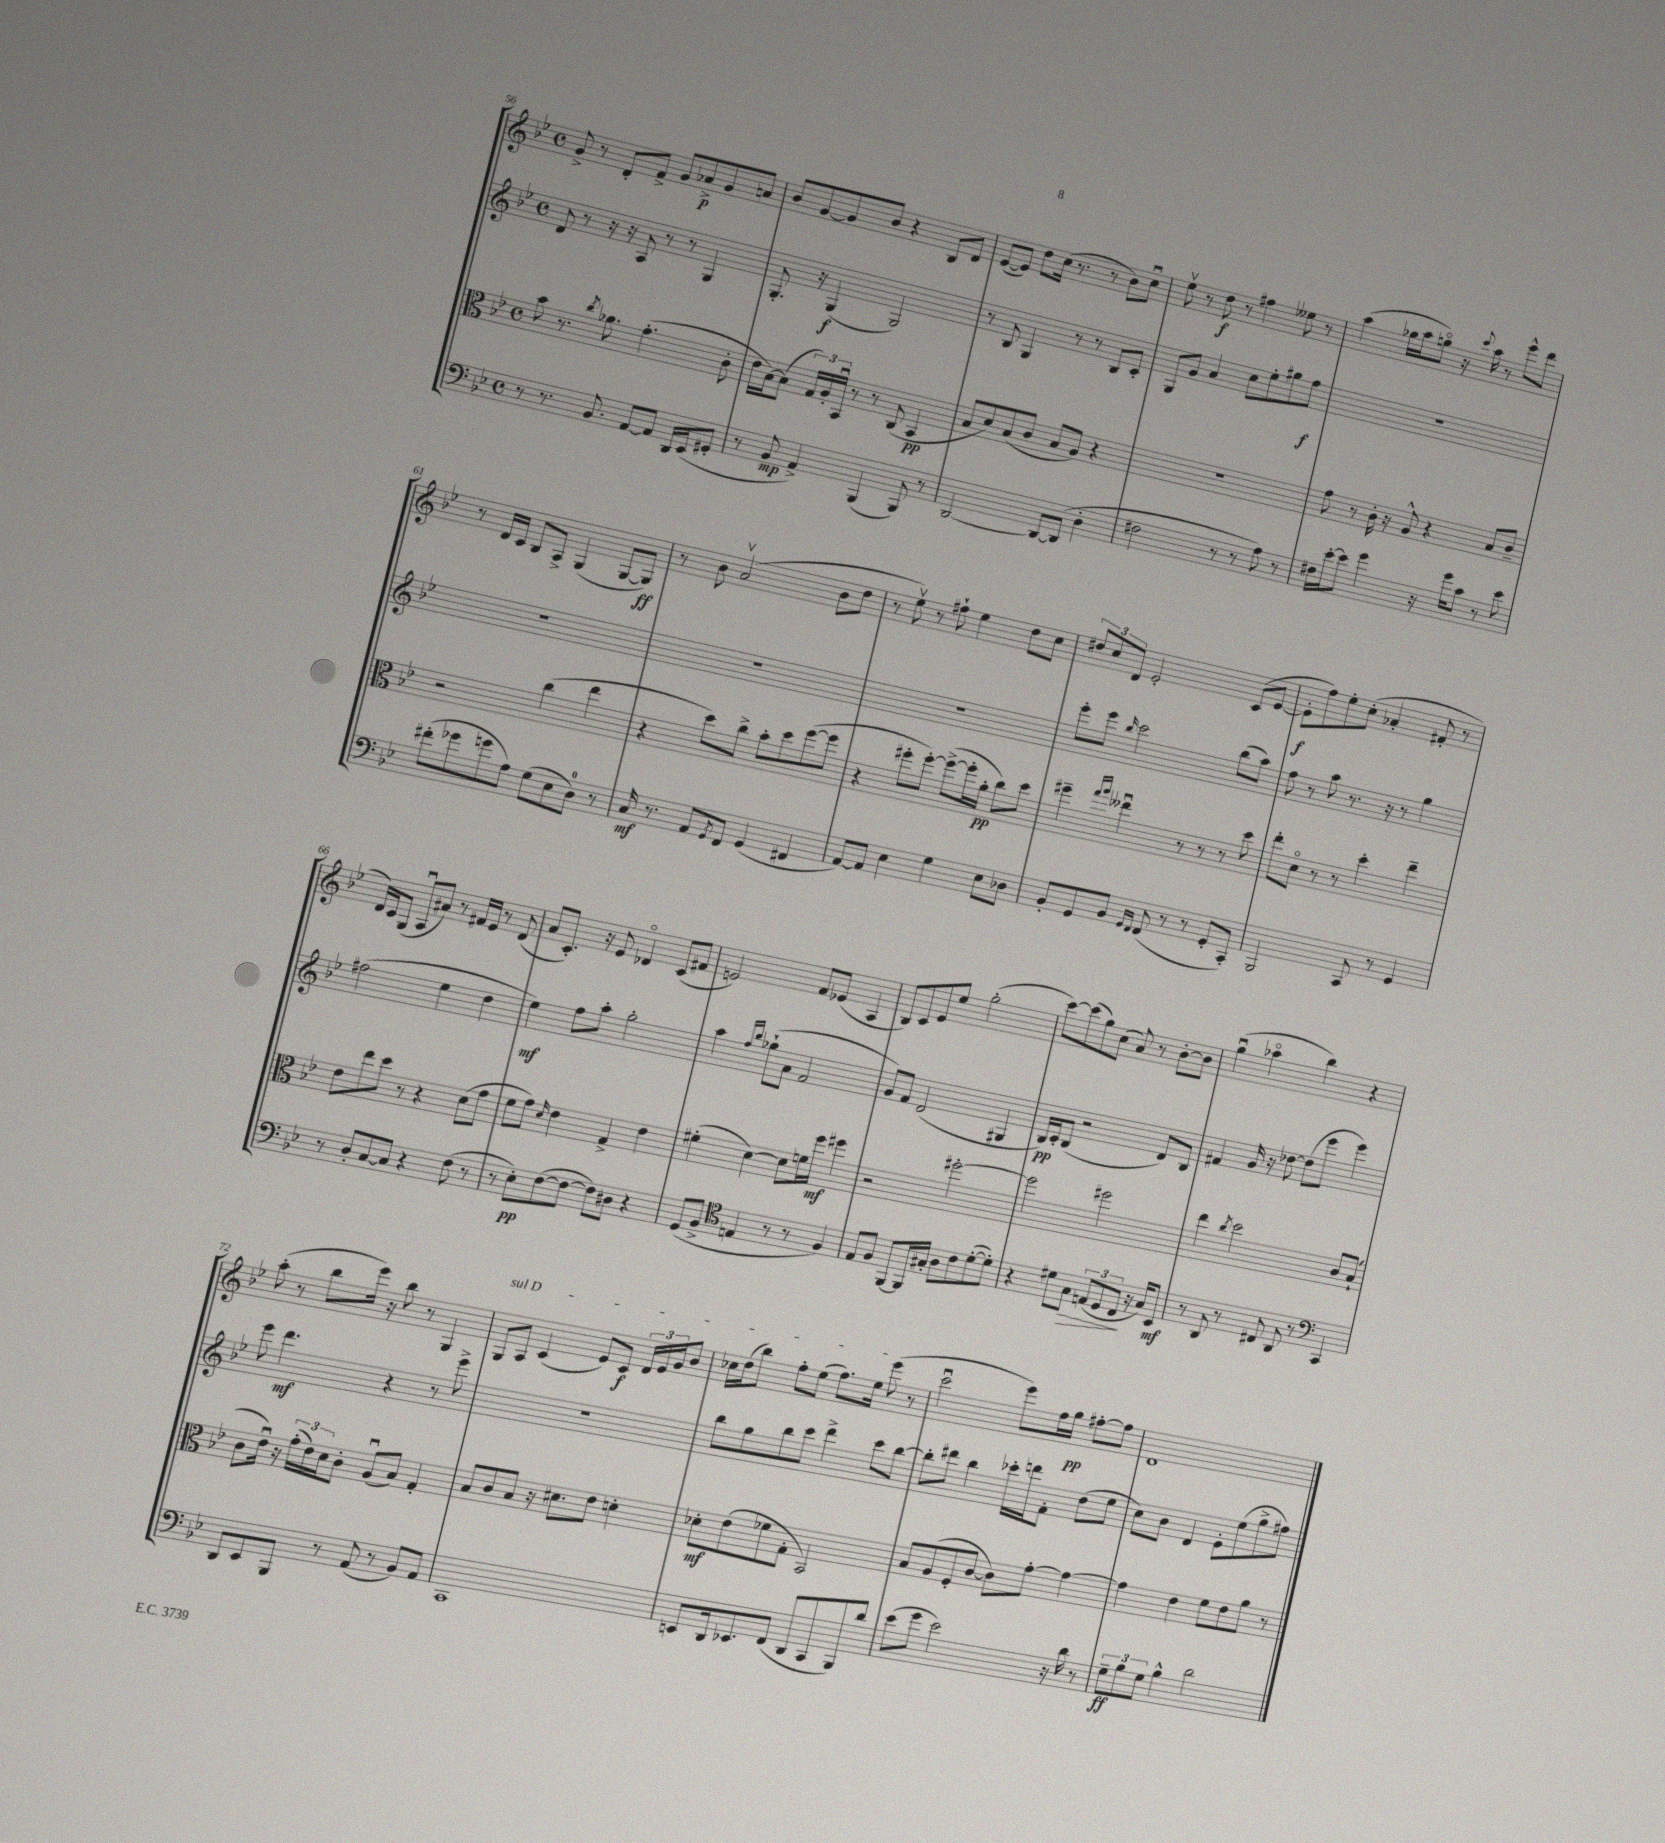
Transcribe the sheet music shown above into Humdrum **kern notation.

**kern	**kern	**kern	**kern
*staff4	*staff3	*staff2	*staff1
*clefF4	*clefC3	*clefG2	*clefG2
*k[b-e-]	*k[b-e-]	*k[b-e-]	*k[b-e-]
*M4/4	*M4/4	*M4/4	*M4/4
*met(c)	*met(c)	*met(c)	*met(c)
8r	8b-	8d	8g^
8.r	8.r	8r	8r
.	.	16r	8d'
.	8qcc	.	.
8.BB-	8.a-	16r	.
.	.	8A	8f^
[8AA	(4.g'	8r	8g
8AA]	.	8r	8a-^
16DD	.	4G	8g
(16EE-	.	.	.
8GG#'	8c'	.	8a
=	=	=	=
8r	16e-	8.G'	8b-
.	[16B-)	.	.
8BB-	(8B-]	.	[8g
.	.	16r	.
4AA^)	24G)	(4G	8g]
.	24A'	.	.
.	24BB-u	.	.
.	8r	.	8b-
(4BBB-	8r	2G)	4r
.	(8C	.	.
8BBB-)	4BB-	.	8B-
8r	.	.	8d
=	=	=	=
[2DD	8B-	8r	([8e-
.	8d)	8B-	8e-])
.	(8B-	4G	8dd
.	8c	.	(16cc
.	.	.	8.r
8DD_	8B-	8r	.
(8DD]	8A)	8r	8r
4D'	4r	8B-	8b-)
.	.	8c'	8ccu
=	=	=	=
2F#	1r	8G	8ee-v
.	.	8g	8r
.	.	4a	8dd
.	.	.	8r
8r	.	8cc	4ff#
8r	.	8ee-'	.
8A)	.	8gg#	8ee--
8r	.	8ff	8r
=	=	=	=
16F#	8g	1r	(4aa
[16e-'	.	.	.
8e-]	8r	.	.
4g	16c'	.	16gg-
.	16r	.	16aa
.	8A^^	.	8ggo)
16r	4r	.	16r
.	.	.	8qqccc
16g	.	.	16aa
8c	.	.	8r
8r	8B-	.	8eee-^^
8e-	8c~	.	8ddd
=	=	=	=
(8f#'	2r	1r	8r
8g-	.	.	16d
.	.	.	16c
8g	.	.	8B-
8A)	.	.	8A^
(8G	(4cc	.	(4G
8E-	.	.	.
8D)	4ee-	.	[8G
8r	.	.	8G])
=	=	=	=
16C	4r	1r	8r
8.r	.	.	.
.	.	.	8b-
8AA	8dd)	.	(2av
8qGG	.	.	.
8FF	8cc^	.	.
(4GG	8b-'	.	.
.	8dd	.	.
4FF#	([8ff	.	8b-
.	8ff]	.	8dd
=	=	=	=
[8AA)	4r	1r	8r
8AA]	.	.	8ee-v)
4E-	8ff#'	.	8r
.	[8ff#')	.	8ff#`
4G	(8ff#^_	.	4ee-
.	16ff#']	.	.
.	16a'	.	.
8E-	8cc)	.	8dd
8D-	8dd	.	8cc
=	=	=	=
8BB-'	4ff#~	8eee-'	12dd#
.	.	.	12cc
8GG	.	8eee-	.
.	.	.	12d
.	16qqgg	.	.
.	16qqaa	16qqbb-	.
8BB-	4ee--u	2ccc	2e-'
16qqGG	.	.	.
16qqFF	.	.	.
(8FF	.	.	.
8r	8r	.	.
8r	8r	.	.
8GG'	8r	(8bb-	(8c
8CC')	8dd	8aa)	[8e-
=	=	=	=
2BBB-	8ee-'	8ff	8e-']
.	8do	8r	8ff)
.	8r	8aa	8ee-'
.	8r	8.r	(8cc'
8CC	4dd'	.	4a-'
.	.	16r	.
8r	.	8r	.
4GG	4ee-~	4gg	8f#'
.	.	.	8r
=	=	=	=
8r	8e-	(2ff#	16d)
.	.	.	16c
8D'	8ee-	.	(8G
[8C	8dd	.	8Au
8C]	8r	.	8a#)
4r	4r	4ee-	8r
.	.	.	16f#
.	.	.	16e-
(8F	(8d	4dd	8r
8r	8g	.	(8d
=	=	=	=
8r	8f	4ee-)	8a
8E-')	8g)	.	8.c')
.	16qqd	.	.
([8F	4e-	8ff	.
.	.	.	16r
8F_	.	8aa'	8e-
8F])	4G^	2gg'	4d-o
8D#	.	.	.
4r	4e-	.	(8c
.	.	.	8f#
=	=	=	=
(8GG	(4f#'	4aa	2e)
8BB-^	.	.	.
*clefC4	*	*	*
.	.	16qqff	.
.	.	16qqbb-	.
4E	[4d)	(8gg-`	.
.	.	8a	.
8r	8d]	2f	8f
8r	16f	.	(8e-
.	16ff	.	.
4F)	4ff#	.	4A
=	=	=	=
8E-	2r	8g)	8B-)
8F	.	8f	8c
[8FF	.	(2d	8e-
16FF]	.	.	8ee-
16G#'	.	.	.
8A	[2ff#'	.	(2gg'
8c	.	.	.
([8d'	.	4G#	.
8d'])	.	.	.
=	=	=	=
4r	2ff#]	16B-)	[8ccc)
.	.	16c'	.
.	.	(8B-	(8ccc]
8d#	.	2r	8gg)
8G	.	.	(8cc
(12E	2ff#	.	8a)
12D	.	.	.
.	.	.	8r
12C	.	.	.
16r	.	8d)	[8b-'
16G)	.	.	.
8BB-	.	8B-	8b-]
=	=	=	=
8r	4ee-	4f#	(4ggu
8AA	.	.	.
.	8qcc	.	.
8r	2dd	16g	4aa-o
.	.	16r	.
8C#	.	[8dd-	.
8AA	.	(8dd-]	4bb-)
8r	.	8eee-	.
*clefF4	*	*	*
4CC	8c	4eee-)	4r
.	(8B-`	.	.
=	=	=	=
8DD	8c	8eee-	(8aa'
8EE-	16e-u)	4.ddd	8r
.	16r	.	.
8BBB-	(24g'	.	8bb-
.	24e-)	.	.
.	24d	.	.
8r	8c'	.	16eee-)
.	.	.	16r
(8AA	(8Au	4r	8bb-
8r	8B-)	.	8r
8BB-)	4G'	8r	4G
8AA	.	8eee-^	.
=	=	=	=
1CC	8B-	1r	8G
.	8c	.	8A
.	8B-	.	(4c
.	16r	.	.
.	8.d#	.	.
.	.	.	8e-)
.	8e-	.	8c
.	4d'	.	24d
.	.	.	24e-
.	.	.	24g
.	.	.	8b-
=	=	=	=
8EE	8d-'	8bb-	16cc-
.	.	.	(16dd
16DD	(8e-	8gg	8bb-)
8.EE-	.	.	.
.	8f-	8bb-	8ff'
(8FF	8G'	8ccc	(8ee-
8DD	2BB-)	4ddd^	8.ff)
8CC	.	.	.
.	.	.	16ee-
8BBB-)	.	8ccc	(8eee-
8d	.	[8bb-	8r
=	=	=	=
(8e-	8B-	8bb-']	2cccu
8g	(8A	8ddd#	.
2e-)	8F'	4bb-	.
.	[8c	.	.
.	8c])	16ccc-'	8eee-)
.	.	16ddd	.
.	[8g'	8f'	16ff
.	.	.	16gg
16r	4g_	(8dd	[8ff#'
16d	.	.	.
8r	.	8ee-	8ff#]
=	=	=	=
12G~	4g]	8cc)	1d
12B-	.	.	.
.	.	8b-	.
12G	.	.	.
4B-^^	4e-	4d	.
2d	8f	8e-'	.
.	8e-	(8ee-	.
.	8a	8gg^	.
.	8r	8ff#)	.
==	==	==	==
*-	*-	*-	*-
